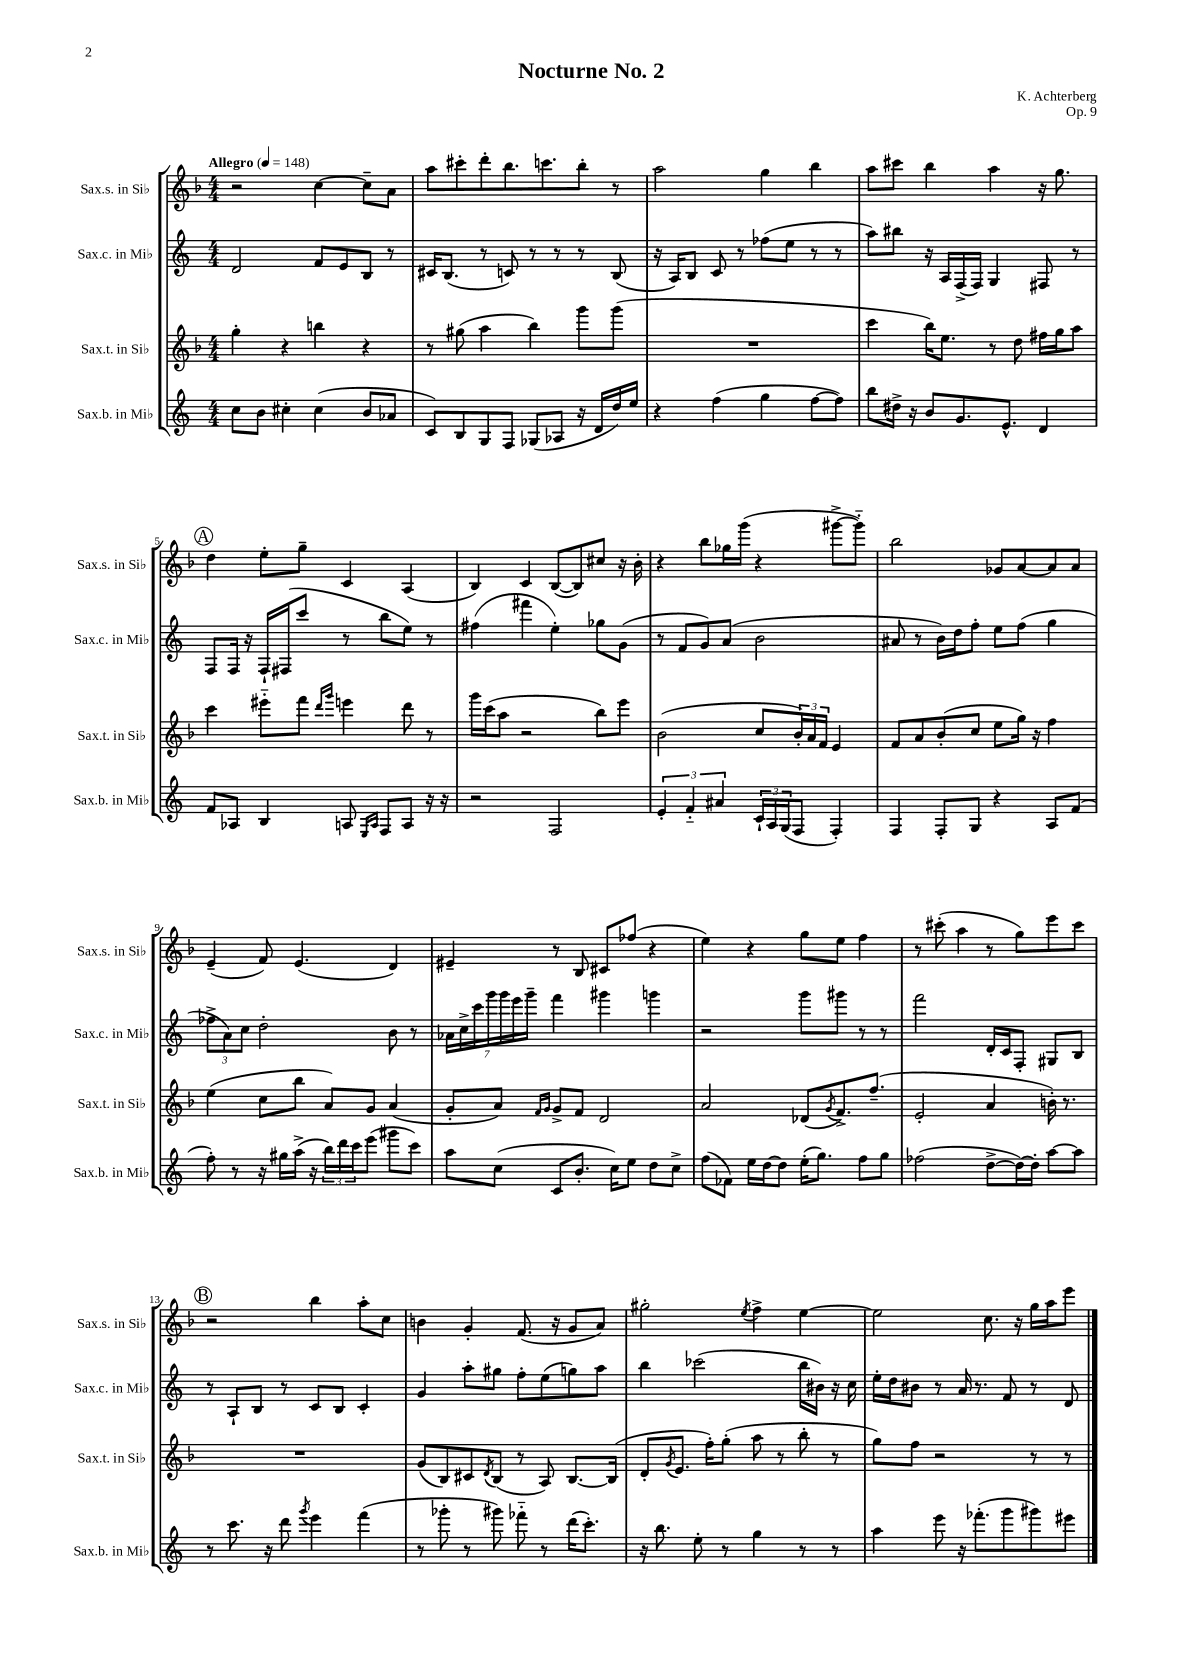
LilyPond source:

\header { title = "Nocturne No. 2" composer = "K. Achterberg" opus = "Op. 9" }
<<
\new StaffGroup <<
\new Staff = "s0" \with { instrumentName = "Sax.s. in Sib" shortInstrumentName = "Sax.s. in Sib" } {
    \clef treble \key f \major \numericTimeSignature \time 4/4 \tempo "Allegro" 4 = 148
    r2 c''4~ c''8-- a'8 |
    a''8 cis'''8-. d'''8-. bes''8. c'''8. bes''8-. r8 |
    a''2 g''4 bes''4 |
    a''8 cis'''8 bes''4 a''4 r16 g''8. |
    \mark \markup { \circle "A" } d''4 e''8-. g''8-- c'4 a4( |
    bes4) c'4 bes8~( bes8) cis''8 r16 bes'16-. |
    r4 bes''8 ges''16 g'''16( r4 gis'''8~-> gis'''8-_) |
    bes''2 ges'8 a'8~ a'8 a'8 |
    e'4--( f'8) e'4.( d'4) |
    eis'4-- r8 bes8 cis'8 fes''8( r4 |
    e''4) r4 g''8 e''8 f''4 |
    r8 cis'''8-.( a''4 r8 g''8) e'''8 cis'''8 |
    \mark \markup { \circle "B" } r2 bes''4 a''8-. c''8 |
    b'4 g'4-. f'8.( r16 g'8 a'8) |
    gis''2-. \acciaccatura { e''8 } f''4-> e''4~ |
    e''2 c''8. r16 g''16 a''16 e'''8 \bar "|." |
}
\new Staff = "s1" \with { instrumentName = "Sax.c. in Mib" shortInstrumentName = "Sax.c. in Mib" } {
    \clef treble \key c \major \numericTimeSignature \time 4/4
    d'2 f'8 e'8 b8 r8 |
    cis'16 b8.( r8 c'8) r8 r8 r8 b8( |
    r16 a16) b8 c'8 r8 fes''8( e''8 r8 r8 |
    a''8) bis''8 r16 a16 f16->( f16) g4 fis8 r8 |
    \mark \markup { \circle "A" } f8 f16 r16 f16-! fis16( c'''8 r8 b''8 e''8) r8 |
    fis''4( fis'''4 e''4-.) ges''8 g'8( |
    r8 f'8 g'8) a'8( b'2 |
    ais'8 r8 b'16) d''16 f''8-. e''8 f''8( g''4 |
    \tuplet 3/2 { fes''8-> a'8) c''8 } d''2-. b'8 r8 |
    \tuplet 7/4 { aes'16 c''16-> c'''16 g'''16 g'''16 e'''16 g'''16-- } f'''4 gis'''4 g'''4 |
    r2 g'''8 gis'''8 r8 r8 |
    f'''2 d'16-. c'16 f8-. gis8 b8 |
    \mark \markup { \circle "B" } r8 a8-! b8 r8 c'8 b8 c'4-. |
    g'4 a''8-. gis''8 f''8-. e''8( g''8) a''8 |
    b''4 ces'''2( b''16 bis'16) r16 c''16 |
    e''16-. d''16 bis'8 r8 a'16 r8. f'8 r8 d'8 \bar "|." |
}
\new Staff = "s2" \with { instrumentName = "Sax.t. in Sib" shortInstrumentName = "Sax.t. in Sib" } {
    \clef treble \key f \major \numericTimeSignature \time 4/4
    g''4-. r4 b''4 r4 |
    r8 gis''8( a''4 bes''4) g'''8 g'''8( |
    R1 |
    c'''4 bes''16) e''8. r8 d''8 fis''16 g''16 a''8 |
    \mark \markup { \circle "A" } c'''4 eis'''8-_ f'''8 \grace { d'''16 g'''16 } e'''4 d'''8 r8 |
    g'''16 c'''16( a''8 r2 bes''8) e'''8 |
    bes'2( c''8 \tuplet 3/2 { bes'16-.) a'16 f'16 } e'4 |
    f'8 a'8 bes'8-.( c''8 e''8 g''16) r16 f''4 |
    e''4( c''8 bes''8 a'8) g'8 a'4( |
    g'8-. a'8) \grace { f'16 g'16 } g'8-> f'8 d'2 |
    a'2 des'8( \acciaccatura { g'8 } f'8.->) f''8.--( |
    e'2-. a'4 b'16-.) r8. |
    \mark \markup { \circle "B" } R1 |
    g'8( bes8) cis'8 \acciaccatura { d'8 } bes8( r8 a8) bes8.~ bes16( |
    d'8-. \acciaccatura { g'8 } e'8. f''16-.) g''8-.( a''8 r8 bes''8-. r8 |
    g''8) f''8 r2 r8 r8 \bar "|." |
}
\new Staff = "s3" \with { instrumentName = "Sax.b. in Mib" shortInstrumentName = "Sax.b. in Mib" } {
    \clef treble \key c \major \numericTimeSignature \time 4/4
    c''8 b'8 cis''4-. cis''4( b'8 aes'8 |
    c'8) b8 g8 f8 ges8( aes8 r16 d'16 d''16) e''16 |
    r4 f''4( g''4 f''8~ f''8) |
    b''8 dis''16-> r16 b'8 g'8. e'8.-^ d'4 |
    \mark \markup { \circle "A" } f'8 aes8 b4 a8 \grace { e16 a16 } f8 a8 r16 r16 |
    r2 f2 |
    \tuplet 3/2 { e'4-. f'4-_ ais'4 } \tuplet 3/2 { c'16-! a16 g16( } f8 f4-.) |
    f4 f8-. g8 r4 a8 f'8( |
    f''8-.) r8 r16 gis''16 a''16->( r16 \tuplet 3/2 { b''16) d'''16 c'''16 } e'''8( gis'''8 c'''8) |
    a''8 c''8( c'8 b'8.-. c''16) e''8 d''8 c''8-> |
    f''8( fes'8) e''16 d''16~ d''8 e''16-.( g''8.) f''8 g''8 |
    fes''2( d''8~-> d''16~) d''16-. a''8~ a''8 |
    \mark \markup { \circle "B" } r8 c'''8. r16 d'''8 \acciaccatura { g'''8 } e'''4 f'''4( |
    r8 ges'''8-. r8 gis'''8) fes'''8-_ r8 d'''16( c'''8.-.) |
    r16 b''8. e''8-. r8 g''4 r8 r8 |
    a''4 e'''8 r16 fes'''8.-.( g'''8 gis'''8) eis'''8 \bar "|." |
}
>>
>>
